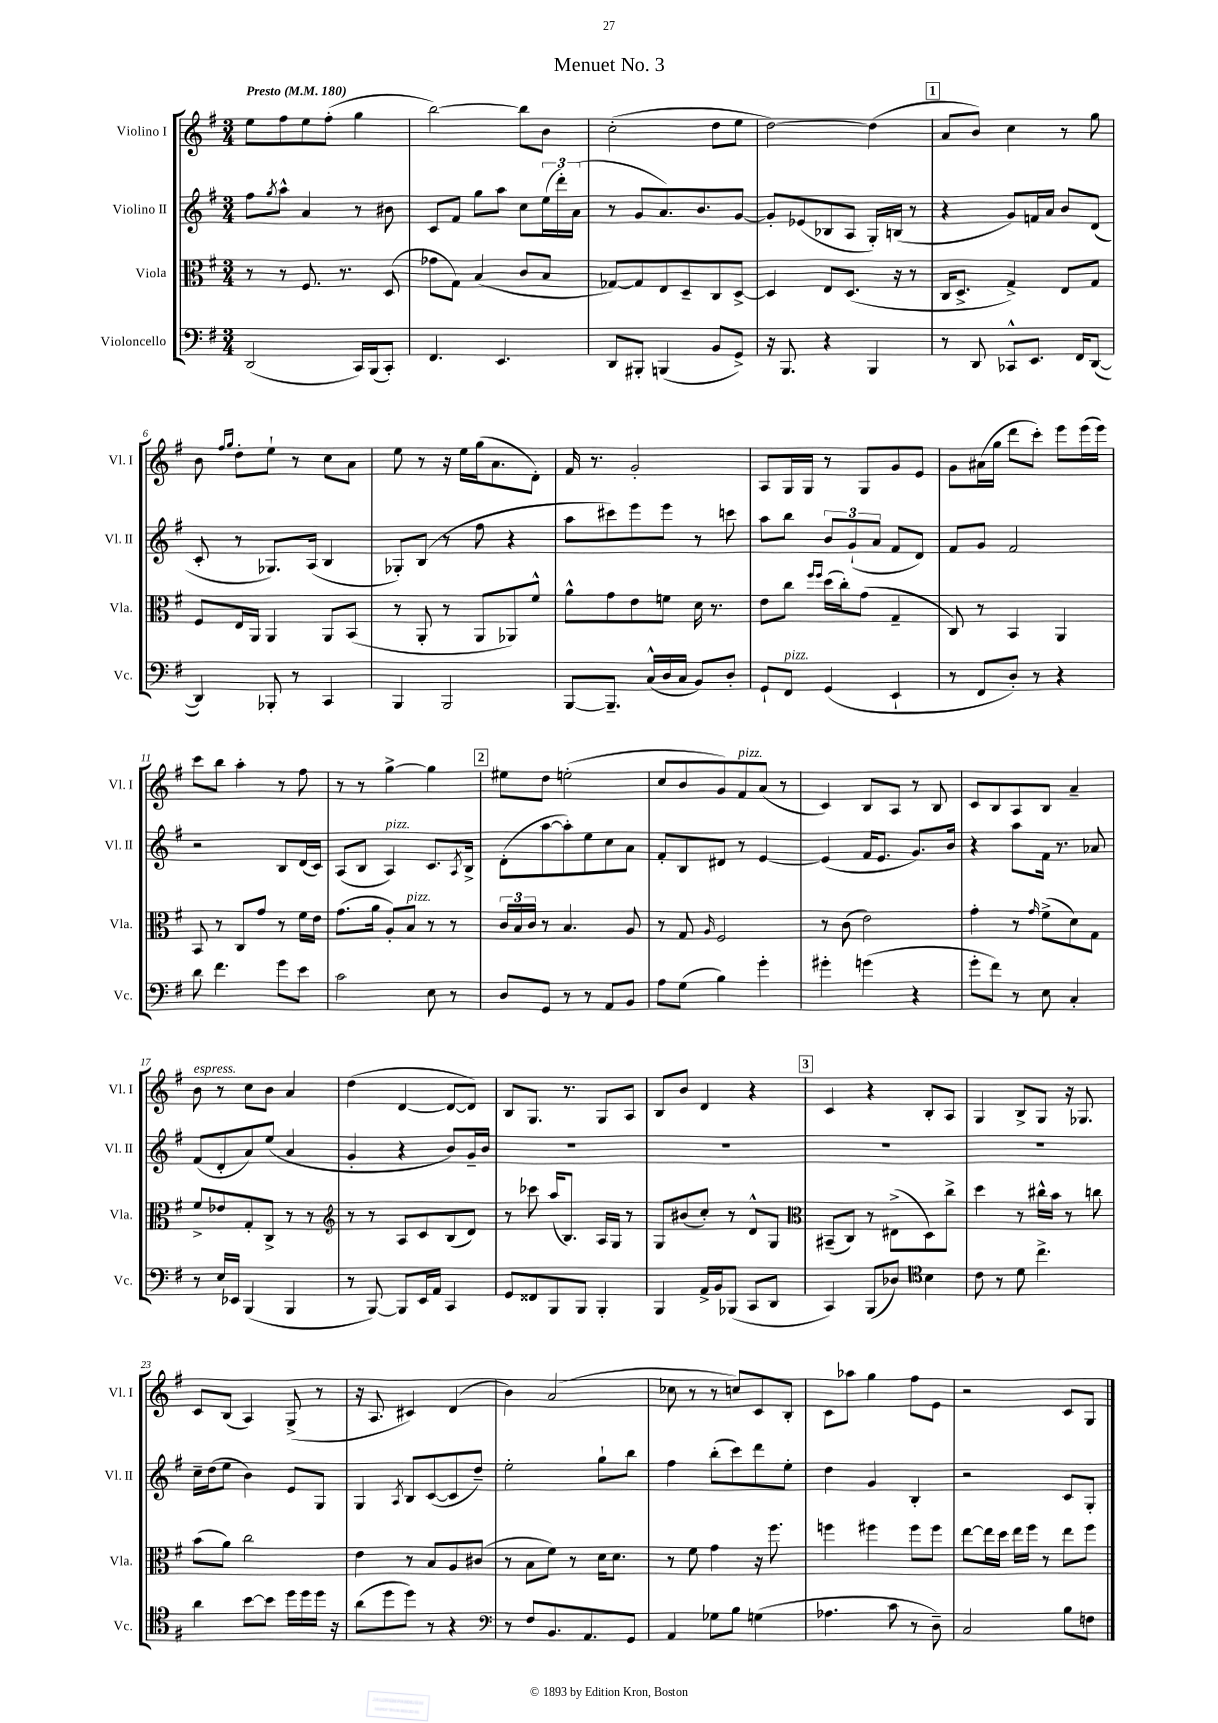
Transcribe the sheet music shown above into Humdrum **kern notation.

**kern	**kern	**kern	**kern
*staff4	*staff3	*staff2	*staff1
*clefF4	*clefC3	*clefG2	*clefG2
*k[f#]	*k[f#]	*k[f#]	*k[f#]
*M3/4	*M3/4	*M3/4	*M3/4
*MM180	*MM180	*MM180	*MM180
(2DD/	8r	8ff#\L	8ee\L
.	.	8qgg/	.
.	8r	8aa^^\J	8ff#\
.	8.F#/	4a/	8ee\
.	.	.	(8ff#'\J
.	8.r	.	.
16CC/LL)	.	8r	4gg\
(16BBB/J	.	.	.
8CC'/J)	(8D/	8b#\	.
=	=	=	=
4.FF#/	8g-\L	8c/L	[2bb\)
.	8G\J)	8f#/J	.
.	(4B/	8gg\L	.
4.EE/	.	8aa\J	.
.	8c/L	8cc\L	8bb\]L
.	8B/J	(24ee\L	8b\J
.	.	24ddd'\)	.
.	.	(24a\JJ	.
=	=	=	=
8DD/L	[8G-/L)	8r	(2cc'\
8BBB#'/J	8G-/]	8g/L	.
(4BBB/	8E/	8.a/)	.
.	8D~/	.	.
.	.	8.b/	.
8BB/L	8C/	.	8dd\L
8GG^/J)	[8D^/J	[8g/J	8ee\J
=	=	=	=
16r	4D/]	8g'/]L	[2dd\)
8.BBB/	.	.	.
.	.	(8e-/	.
4r	8E/L	8B-/	.
.	(8.D/J	8A/J	.
4BBB/	.	16G'/LL)	(4dd\]
.	16r	(16B/JJ	.
.	8r	8r	.
=	=	=	=
8r	16C/LK	4r	8a/L
.	8.D^/J	.	.
8DD/	.	.	8b/J)
8CC-^^/L	4G^/)	8g/L)	4cc\
8.EE/J	.	16f/L	.
.	.	16a/JJ	.
.	8E/L	8b/L	8r
16FF#/LK	.	.	.
([8DD/J	8G/J	(8d/J	8gg\
=	=	=	=
4DD/])	8F#/L	8c'/	8b\
.	.	.	16qqff#/LL
.	.	.	16qqgg/JJ
.	16E/L	8r	8dd'\L
.	16AA/JJ	.	.
8BBB-'/	4AA/	8.G-/L)	8ee`\J
8r	.	.	8r
.	.	(16A/Jk	.
4CC/	8AA/L	4B/	8cc\L
.	(8BB/J	.	8a\J
=	=	=	=
4BBB/	8r	8G-'/L)	8ee\
.	8AA'/	(8B/J	8r
2BBB/	8r	8r	16r
.	.	.	16ee\LL
.	8AA/L	8ff#\	(16gg\J
.	.	.	8.a\
.	8AA-/)	4r	.
.	8f#^^/J	.	8d'\J)
=	=	=	=
[8BBB/L	8a^^\L	8aa\L	16f#/
.	.	.	8.r
8.BBB~/]J	8g\	8ccc#\)	.
.	8e\	8eee\	2g'/
(16C^^/LL	.	.	.
16D/	8f\J	8eee\J	.
16C/JJ	.	.	.
8BB/L)	16d\	8r	.
.	8.r	.	.
8D'/J	.	8ccc\	.
=	=	=	=
8GG`/L	8e\L	8aa\L	8A/L
8FF#/J	8cc\J	8bb\J	16G/L
.	.	.	16G/JJ
.	16qqff#/LL	.	.
.	16qqff#/JJ	.	.
(4GG/	(16dd\LL	12b/L	8r
.	16cc'\J)	.	.
.	.	(12g`/	.
.	(8g\J	.	8G/L
.	.	12a/J	.
4EE`/	4G~/	8f#/L	8g/
.	.	8d/J)	8e/J
=	=	=	=
8r	8C/)	8f#/L	8g\L
8FF#/L	8r	8g/J	(16a#\L
.	.	.	16gg\JJ
8D'/J)	4BB/	2f#/	8ddd\L
8r	.	.	8ccc'\J)
4r	4AA/	.	8eee\L
.	.	.	(16eee\L
.	.	.	16eee\JJ)
=	=	=	=
8d\	8BB/	2r	8ccc\L
4.f#\	8r	.	8bb\J
.	8C/L	.	4aa'\
.	8g/J	.	.
8g\L	8r	8B/L	8r
8e\J	16f#\LL	(16d/L	8ff#\
.	16e\JJ	16c/JJ)	.
=	=	=	=
2c\	(8.g\L	(8A/L	8r
.	.	8B/J	8r
.	16a\Jk	.	.
.	8A'/L)	4A/)	[4gg^\
.	8B/J	.	.
8E\	8r	8.c/L	4gg\]
8r	8r	.	.
.	.	8qA/	.
.	.	16B^/Jk	.
=	=	=	=
8D/L	24c/LL	(8d'\L	8ee#\L
.	24B/	.	.
.	24c/JJ	.	.
8GG/J	8r	[8aa\	8dd\J
8r	4.B/	8aa'\])	(2ee'\
8r	.	8ee\	.
8AA/L	.	8cc\	.
8BB/J	8A/	8a\J	.
=	=	=	=
8A\L	8r	8f#'/L	8cc/L
(8G\J	8G/	8B/	8b/
.	16qqA/	.	.
4B\)	2F#/	8d#/J	8g/)
.	.	8r	8f#/
4g'\	.	[4e/	(8a/J
.	.	.	8r
=	=	=	=
4g#'\	8r	(4e/]	4c/)
.	(8c\	.	.
(4g\	2e\)	16f#/LK	8B/L
.	.	8.e/J	.
.	.	.	8A/J
4r	.	8.g/L)	8r
.	.	.	8B/
.	.	16b/Jk	.
=	=	=	=
8g'\L	4g'\	4r	8c/L
8f#\J)	.	.	8B/
8r	8r	8aa\L	8A/
.	16qqg/	.	.
8E\	(8f#^\L	16f#\Jk	8B/J
.	.	8.r	.
4C'/	8d\)	.	4a~/
.	8G\J	8a-/	.
=	=	=	=
8r	8f#^/L	(8f#/L	8b\
16E/LL	8e-/	8d'/	8r
16EE-/JJ	.	.	.
(4BBB/	8G'/	8a/)	8cc\L
.	8C^/J	(8ee/J	8b\J
4BBB/	8r	4a/	4a/
.	8r	.	.
=	=	=	=
*	*clefG2	*	*
8r	8r	4g'/	(4dd\
[8BBB/)	8r	.	.
8BBB/]L	8A/L	4r	[4d/
16EE/L	8c/	.	.
16AA/JJ	.	.	.
4CC/	(8B/	8b/L)	8d/_L
.	8d/J)	16g~/L	8d/]J)
.	.	16b/JJ	.
=	=	=	=
8GG/L	8r	2.r	8B/L
8FF##/	8ccc-\	.	8.G/J
8BBB/	(16aa/LK	.	.
.	8.B/J)	.	8.r
8BBB/J	.	.	.
4BBB'/	16A/LL	.	8G/L
.	16G/JJ	.	.
.	8r	.	8A/J
=	=	=	=
4BBB/	8G/L	2.r	8B/L
.	(8b#/	.	8b/J
16AA^/LL	8cc'/J)	.	4d/
16BB/J	.	.	.
(8BBB-/J	8r	.	.
8CC/L	8d^^/L	.	4r
8DD/J	8G/J	.	.
=	=	=	=
*	*clefC3	*	*
4CC/)	(8BB#~/L	2.r	4c/
.	8C/J)	.	.
(8BBB/L	8r	.	4r
8D-/J)	(8E#^\L	.	.
*clefC4	*	*	*
4B\	8D\)	.	8B'/L
.	8cc^\J	.	8A/J
=	=	=	=
8c\	4dd\	2.r	4G/
8r	.	.	.
8d\	8r	.	8B^/L
4.cc^\	16cc#^^\LL	.	8G/J
.	16b\JJ	.	.
.	8r	.	16r
.	.	.	8.G-/
.	8cc\	.	.
=	=	=	=
4a\	(8b\L	16cc~\LL	8c/L
.	.	(16dd\J	.
.	8a\J)	8ee\J	(8B/J
[8b\L	2cc\	4b\)	4A/)
8b\]J	.	.	.
16dd\LL	.	8e/L	(8G^/
16dd\	.	.	.
16dd\JJ	.	8G/J	8r
16r	.	.	.
=	=	=	=
(8a\L	4e\	4G/	16r
.	.	.	8.A/
8dd\	.	.	.
.	.	8qA/	.
8dd\J)	8r	8B/L	4c#/)
8r	8B/L	([8c/	.
4r	8A/	8c/]	(4d/
.	(8c#/J	8dd~/J)	.
=	=	=	=
*clefF4	*	*	*
8r	8r	2ee'\	4b\)
8F#/L	8B\L	.	.
8.BB/	8f#\J)	.	(2a/
.	8r	.	.
8.AA/	.	.	.
.	16d\LK	8gg`\L	.
.	8.d\J	.	.
8GG/J	.	8bb\J	.
=	=	=	=
4AA/	8r	4ff#\	8cc-\
.	8f#\	.	8r
8G-\L	4g\	(8bb'\L	8r
8B\J	.	8ccc\)	8cc/L)
(4G\	16r	8ddd\	8c/
.	8.ff#\	.	.
.	.	8ee'\J	8B'/J
=	=	=	=
4.A-\	4ff\	4dd\	8c\L
.	.	.	8aa-\J
.	4ff#\	4g/	4gg\
8c\	.	.	.
8r	8ff#\L	4B'/	8ff#\L
8D~\)	8ff#\J	.	8e\J
=	=	=	=
2C/	[8ee\L	2r	2r
.	16ee\]L	.	.
.	16dd\JJ	.	.
.	16ee\LL	.	.
.	16ff#\JJ	.	.
.	8r	.	.
8B\L	8ee\L	8c/L	8c/L
8F\J	8ff#\J	8G'/J	8G/J
==	==	==	==
*-	*-	*-	*-
